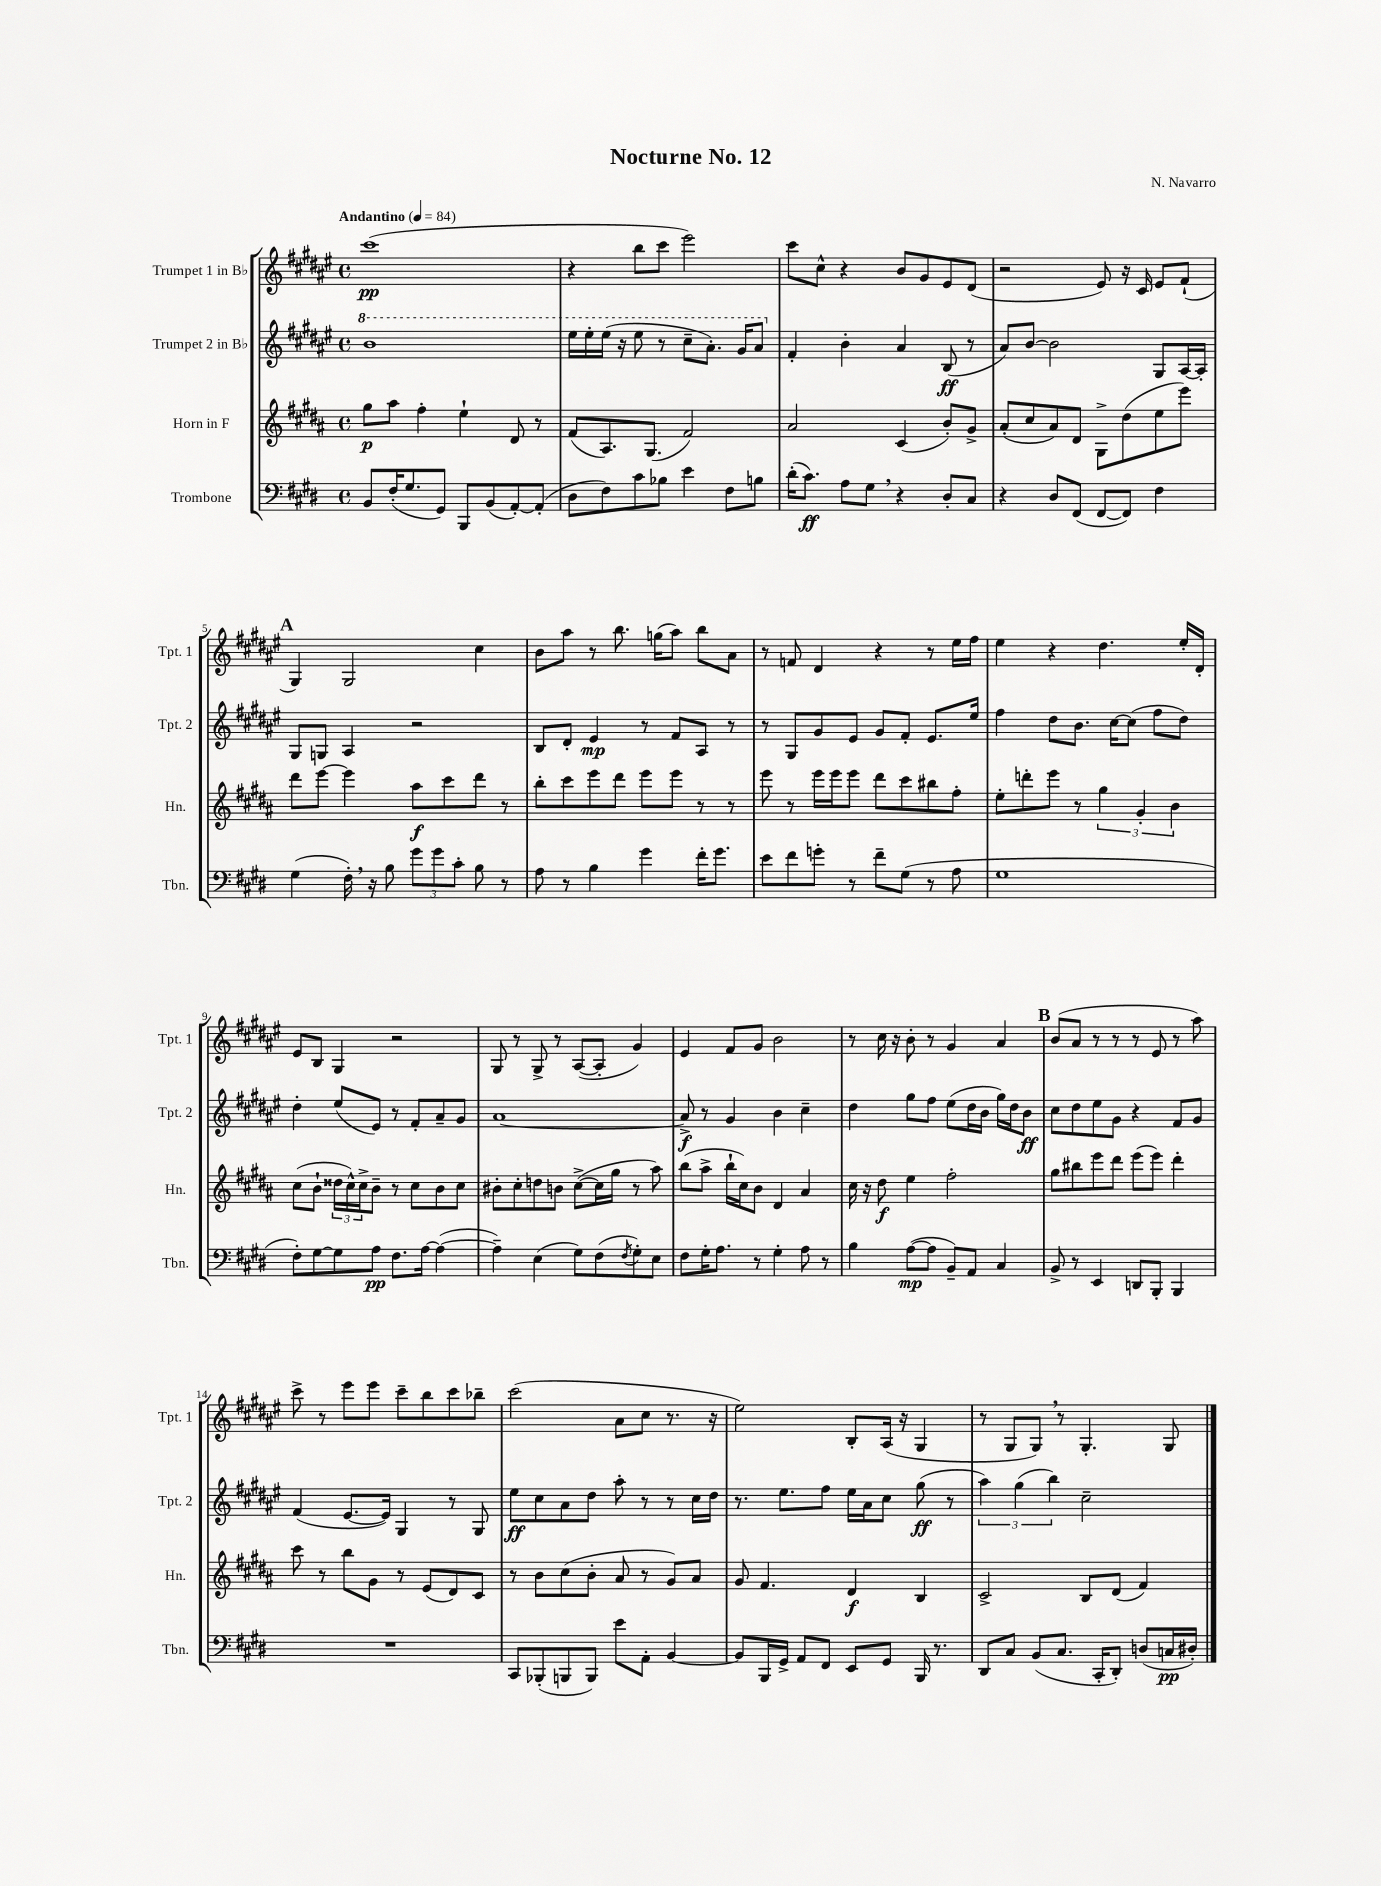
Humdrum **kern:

**kern	**kern	**kern	**kern
*staff4	*staff3	*staff2	*staff1
*clefF4	*clefG2	*clefG2	*clefG2
*k[f#c#g#d#]	*k[f#c#g#d#a#]	*k[f#c#g#d#a#e#]	*k[f#c#g#d#a#e#]
*M4/4	*M4/4	*M4/4	*M4/4
*met(c)	*met(c)	*met(c)	*met(c)
*MM84	*MM84	*MM84	*MM84
8BB/L	8gg#\L	1bb	(1ccc#
(16F#'/K	8aa#\J	.	.
8.G#/	.	.	.
.	4ff#'\	.	.
8GG#/J)	.	.	.
8BBB/L	4ee`\	.	.
(8BB/	.	.	.
[8AA'/)	8d#/	.	.
(8AA'/]J	8r	.	.
=	=	=	=
8D#\L	(8f#/L	16eee#\LL	4r
.	.	16eee#'\	.
8F#\)	8.A#/)	(16eee#\JJ	.
.	.	16r	.
8c#\	.	8eee#\	8bb\L
.	(8.G#/J	.	.
8B-\J	.	8r	8ccc#\J
4e\	2f#/)	8ccc#~\L	2eee#\)
.	.	8.aa#'\J)	.
8F#\L	.	.	.
.	.	16gg#/LK	.
8B\J	.	8aa#/J	.
=	=	=	=
(16d#'\LK	2a#/	4f#'/	8ccc#\L
8.c#\J)	.	.	.
.	.	.	8cc#^^\J
8A\L	.	4b'\	4r
8G#\J	.	.	.
4r	(4c#/	4a#/	8b/L
.	.	.	8g#/
8D#'/L	8b'/L)	(8B/	8e#/
8C#/J	8g#^/J	8r	(8d#/J
=	=	=	=
4r	(8a#'/L	8a#/L)	2r
.	8cc#/	[8b/J	.
8D#/L	8a#/)	2b\]	.
(8FF#/J	8d#/J	.	.
[8FF#/L	8G#^\L	.	8e#/)
8FF#/]J)	(8dd#\	.	16r
.	.	.	16c#/
4F#\	8ee\	8G#/L	8e#/L
.	8eee\J)	[16A#/L	(8f#`/J
.	.	16A#'/]JJ	.
=	=	=	=
(4G#\	8ddd#\L	8G#/L	4G#/)
.	[8eee\J	8G/J	.
16F#'\)	4eee\]	4A#/	2G#/
16r	.	.	.
8B\	.	.	.
12g#\L	8aa#\L	2r	.
12g#\	.	.	.
.	8ccc#\	.	.
12c#'\J	.	.	.
8B\	8ddd#\J	.	4cc#\
8r	8r	.	.
=	=	=	=
8A\	8bb'\L	8B/L	8b\L
8r	8ccc#\	8d#'/J	8aa#\J
4B\	8eee\	4e#/	8r
.	8ddd#\J	.	8.bb\
4g#\	8eee\L	8r	.
.	.	.	(16gg\LK
.	8eee\J	8f#/L	8aa#\J)
16f#'\LK	8r	8A#/J	8bb\L
8.g#\J	.	.	.
.	8r	8r	8a#\J
=	=	=	=
8e\L	8eee\	8r	8r
8f#\	8r	8G#/L	8f/
8g'\J	16eee\LL	8g#/	4d#/
.	16eee\J	.	.
8r	8eee\J	8e#/J	.
8f#~\L	8ddd#\L	8g#/L	4r
(8G#\J	8ccc#\	8f#'/J	.
8r	8bb#\	8.e#/L	8r
8A\	8ff#'\J	.	16ee#\LL
.	.	16ee#/Jk	16ff#\JJ
=	=	=	=
1G#	8ee'\L	4ff#\	4ee#\
.	8ddd'\	.	.
.	8eee\J	8dd#\L	4r
.	8r	8.b\J	.
.	6gg#\	.	4.dd#\
.	.	[16cc#\LK	.
.	.	(8cc#\]J	.
.	6g#'/	.	.
.	.	8ff#\L	.
.	6b\	.	.
.	.	8dd#\J)	16ee#'/LL
.	.	.	16d#'/JJ
=	=	=	=
8F#'\L)	(8cc#\L	4dd#'\	8e#/L
[8G#\	8b`\J	.	8B/J
8G#\]	24dd##\LL	(8ee#/L	4G#/
.	24cc#^^\)	.	.
.	24cc#^\J	.	.
8A\J	8b~\J	8e#/J)	.
8.F#\L	8r	8r	2r
.	8cc#\L	8f#'/L	.
[16A\Jk	.	.	.
(4A\_	8b\	8a#~/	.
.	8cc#\J	8g#/J	.
=	=	=	=
4A~\])	8b#'\L	[1a#	8G#/
.	8cc#'\	.	8r
(4E\	8dd\	.	8G#^/
.	8b\J	.	8r
8G#\L)	([8cc#^\L	.	([8A#/L
(8F#\	16cc#\]L	.	8A#'/]J
.	16gg#\JJ	.	.
8qF#/	.	.	.
8G#'\)	8r	.	4g#/)
8E\J	8aa#\)	.	.
=	=	=	=
8F#\L	(8bb\L	8a#^/]	4e#/
16G#'\K	8aa#^\J	8r	.
8.A\J	.	.	.
.	16bb`\LL	4g#/	8f#/L
.	16cc#\J)	.	.
8r	8b\J	.	8g#/J
4G#'\	4d#/	4b\	2b\
8A\	4a#/	4cc#~\	.
8r	.	.	.
=	=	=	=
4B\	16cc#\	4dd#\	8r
.	16r	.	.
.	8dd#\	.	16cc#\
.	.	.	16r
([8A\L	4ee\	8gg#\L	8b'\
8A\]J	.	8ff#\J	8r
8BB~/L)	2ff#'\	(8ee#\L	4g#/
8AA/J	.	16dd#\L	.
.	.	16b\JJ	.
4C#/	.	16gg#\LL)	4a#/
.	.	16dd#\J	.
.	.	8b\J	.
=	=	=	=
8BB^/	8gg#\L	8cc#\L	(8b/L
8r	8bb#\	8dd#\	8a#/J
4EE/	8eee\	8ee#\	8r
.	8ddd#\J	8g#\J	8r
8DD/L	(8eee\L	4r	8r
8BBB'/J	8eee\J)	.	8e#/
4BBB/	4ddd#'\	8f#/L	8r
.	.	8g#/J	8aa#\)
=	=	=	=
1r	8ccc#\	(4f#/	8ccc#^\
.	8r	.	8r
.	8bb\L	[8.e#/L	8eee#\L
.	8g#\J	.	8eee#\J
.	.	16e#/]Jk)	.
.	8r	4G#/	8ccc#~\L
.	(8e/L	.	8bb\
.	8d#/)	8r	8ccc#\
.	8c#/J	8G#/	8bb-~\J
=	=	=	=
8CC#/L	8r	8ee#\L	(2ccc#\
(8BBB-'/	8b\L	8cc#\	.
8BBB/	(8cc#\	8a#\	.
8BBB/J)	8b'\J	8dd#\J	.
8e\L	8a#/	8aa#'\	8a#\L
8AA'\J	8r	8r	8cc#\J
[4BB/	8g#/L)	8r	8.r
.	8a#/J	16cc#\LL	.
.	.	16dd#\JJ	16r
=	=	=	=
8BB/]L	8g#/	8.r	2ee#\)
16BBB/L	4.f#/	.	.
16GG#^/JJ	.	8.ee#\L	.
8AA/L	.	.	.
8FF#/J	.	8ff#\J	.
8EE/L	4d#/	16ee#\LL	8B'/L
.	.	16a#\J	.
8GG#/J	.	8cc#\J	(16A#/Jk
.	.	.	16r
16BBB/	4B/	(8gg#\	4G#/
8.r	.	.	.
.	.	8r	.
=	=	=	=
8DD#/L	2c#^/	6aa#\)	8r
8C#/J	.	.	8G#/L
.	.	(6gg#\	.
(8BB/L	.	.	8G#/J)
.	.	6bb\)	.
8.C#/J	.	.	8r
.	8B/L	2cc#~\	4.G#'/
16CC#'/LK	.	.	.
8DD#'/J)	(8d#/J	.	.
(8D/L	4f#/)	.	.
16C/L	.	.	8G#/
16D#'/JJ)	.	.	.
==	==	==	==
*-	*-	*-	*-
